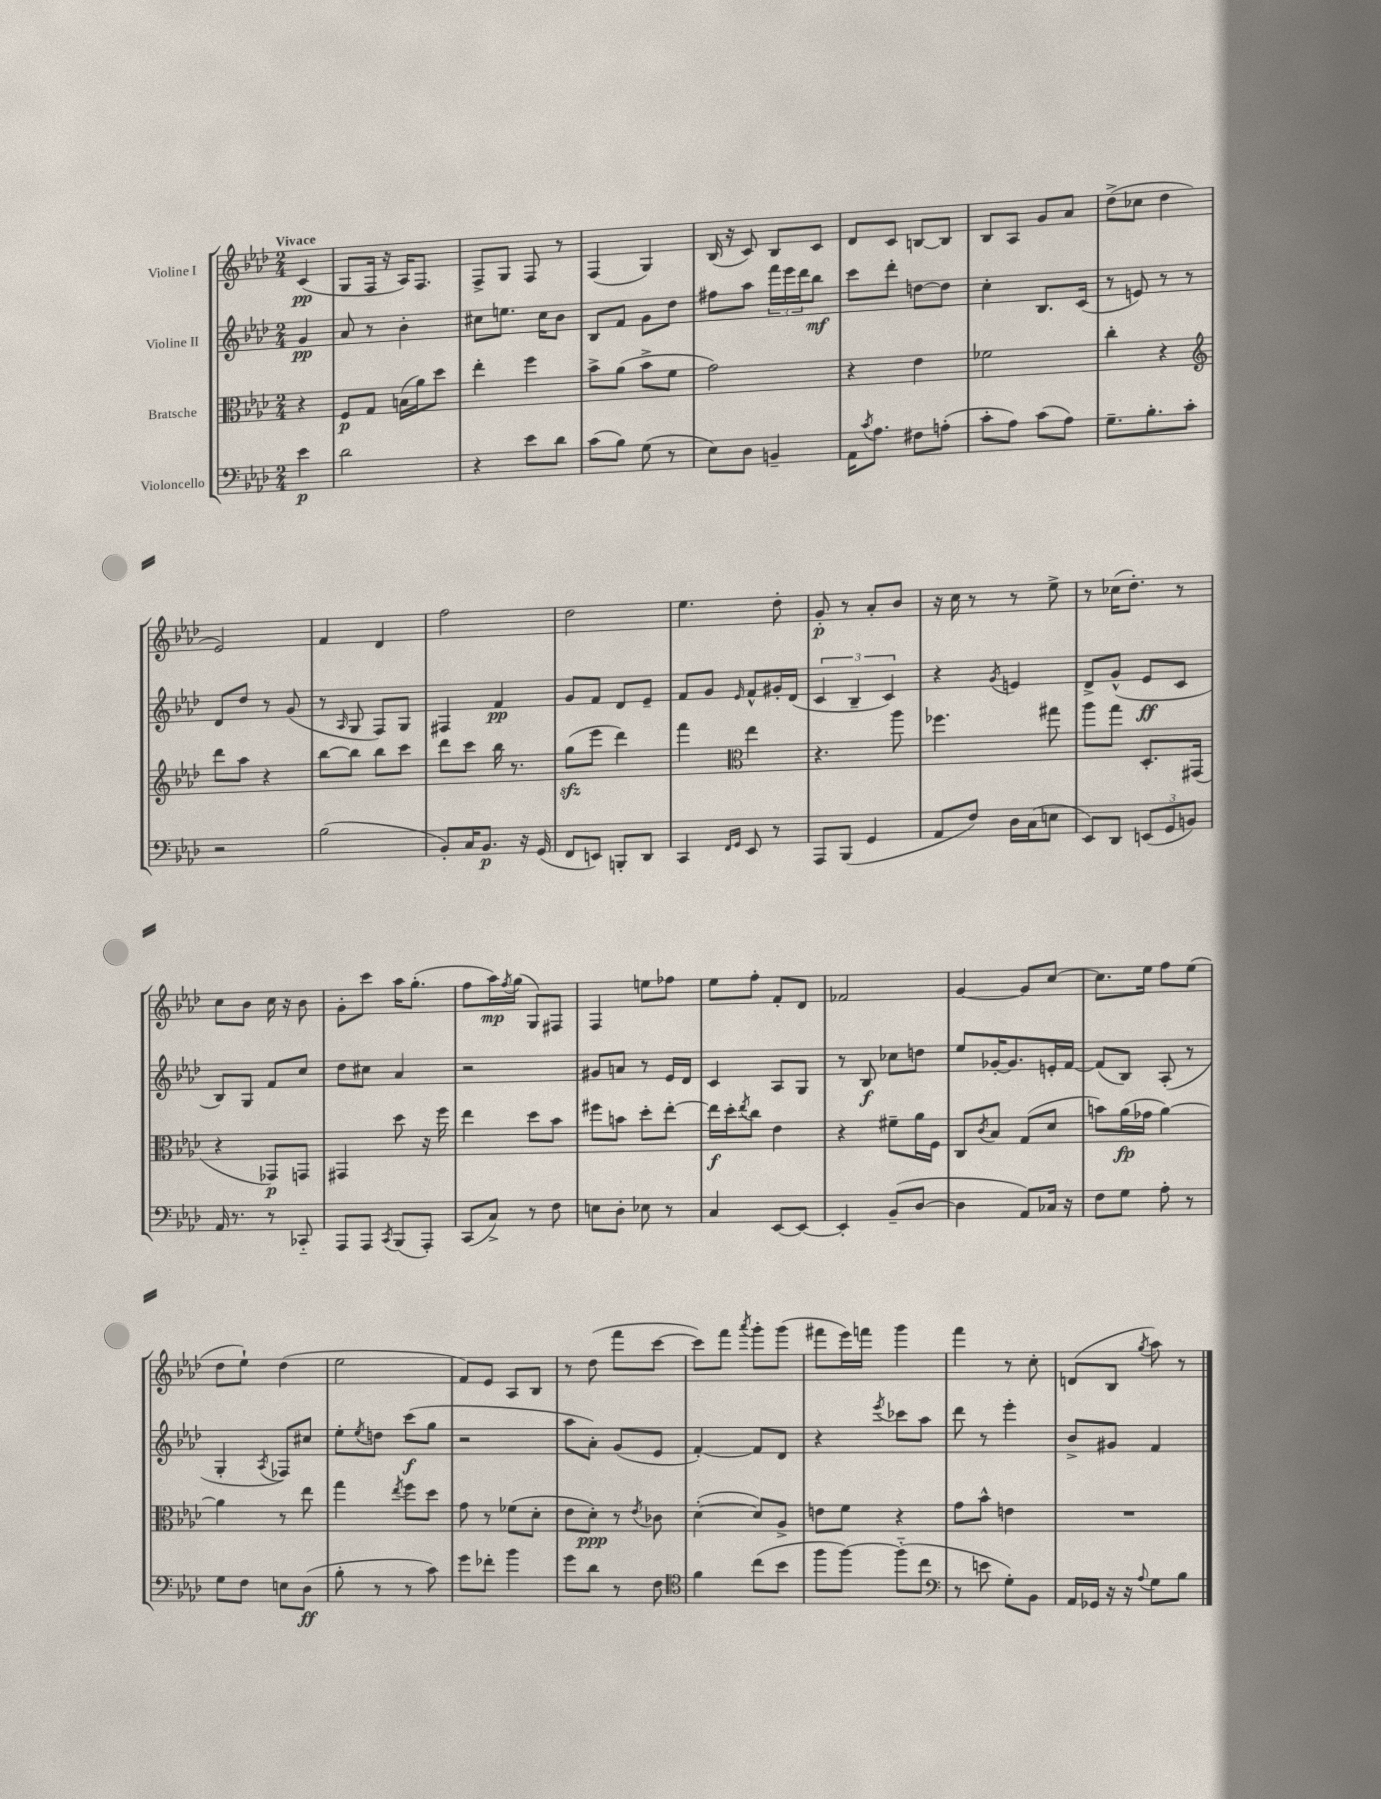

**kern	**dynam	**kern	**dynam	**kern	**dynam	**kern	**dynam
*part4	*part4	*part3	*part3	*part2	*part2	*part1	*part1
*staff4	*staff4	*staff3	*staff3	*staff2	*staff2	*staff1	*staff1
*I"Violoncello	*	*I"Bratsche	*	*I"Violine II	*	*I"Violine I	*
*clefF4	*	*clefC3	*	*clefG2	*	*clefG2	*
*k[b-e-a-d-]	*	*k[b-e-a-d-]	*	*k[b-e-a-d-]	*	*k[b-e-a-d-]	*
*M2/4	*	*M2/4	*	*M2/4	*	*M2/4	*
=	=	=	=	=	=	=	=
!	!	!	!	!	!	!LO:TX:a:B:t=Vivace	!
4e-\	p	4r	.	4g/	pp	(4c/	pp
=1	=1	=1	=1	=1	=1	=1	=1
2d-\	.	8F/L	p	8a-/	.	8G/L	.
.	.	8G/J	.	8r	.	16F/Jk	.
.	.	.	.	.	.	16r	.
.	.	(16Bn\LL	.	4b-'\	.	16A-/KL)	.
.	.	16a-\J)	.	.	.	8.F/J	.
.	.	8dd-\J	.	.	.	.	.
=2	=2	=2	=2	=2	=2	=2	=2
4r	.	4ee-'\	.	8cc#X\L	.	8F^/L	.
.	.	.	.	8.een\J	.	8G/J	.
8e-\L	.	4ff\	.	.	.	8F/	.
.	.	.	.	16cc#\KL	.	.	.
8d-\J	.	.	.	8b-\J	.	8r	.
=3	=3	=3	=3	=3	=3	=3	=3
(8c\L	.	8b-^\L	.	8B-/L	.	(4F/	.
8B-\J)	.	(8a-\J	.	8f/J	.	.	.
(8G\	.	8b-^\L	.	8g\L	.	4G/)	.
8r	.	8f\J	.	8dd-\J	.	.	.
=4	=4	=4	=4	=4	=4	=4	=4
8E-\L)	.	2g\)	.	8ff#X\L	.	(16B-/	.
.	.	.	.	.	.	16r	.
8D-\J	.	.	.	8aa-\J	.	8c/)	.
4BBn~/	.	.	.	24fff\LL	.	8B-/L	.
.	.	.	.	24eee-\	.	.	.
.	.	.	.	24ddd-\J	.	.	.
.	.	.	.	8bb-\J	mf	8c/J	.
=5	=5	=5	=5	=5	=5	=5	=5
16AA-\KL	.	4r	.	8ccc\L	.	8d-/L	.
8qc/	.	.	.	.	.	.	.
8.A-\J	.	.	.	.	.	.	.
.	.	.	.	8ddd-'\J	.	8c/J	.
8F#X\L	.	4e-\	.	[8ddn\L	.	[8Bn/L	.
(8An'\J	.	.	.	8dd\J]	.	8B/J]	.
=6	=6	=6	=6	=6	=6	=6	=6
8c'\L	.	2f-X\	.	4cc'\	.	8B-/L	.
8A-\J)	.	.	.	.	.	8A-/J	.
(8c\L	.	.	.	8.B-/L	.	8g/L	.
8A-\J)	.	.	.	.	.	8a-/J	.
.	.	.	.	(16c/Jk	.	.	.
=7	=7	=7	=7	=7	=7	=7	=7
8.G~\L	.	4cc'\	.	8r	.	(8dd-^\L	.
.	.	.	.	8en/)	.	8cc-X\J	.
8.B-'\	.	.	.	.	.	.	.
.	.	4r	.	8r	.	4dd-\	.
8c'\J	.	.	.	8r	.	.	.
!!LO:LB:g=z
=8	=8	=8	=8	=8	=8	=8	=8
*	*	*clefG2	*	*	*	*	*
2r	.	8ddd-\L	.	8d-/L	.	2e-/)	.
.	.	8aa-\J	.	8dd-/J	.	.	.
.	.	4r	.	8r	.	.	.
.	.	.	.	(8g/	.	.	.
=9	=9	=9	=9	=9	=9	=9	=9
(2B-\	.	[8bb-\L	.	8r	.	4f/	.
.	.	.	.	16qqA-/	.	.	.
.	.	8bb-\J]	.	8G/	.	.	.
.	.	8bb-\L	.	8F/L)	.	4d-/	.
.	.	8ccc\J	.	8G/J	.	.	.
=10	=10	=10	=10	=10	=10	=10	=10
8BB-'/L)	.	8ddd-\L	.	4F#X/	.	2ff\	.
16C/K	.	8ccc\J	.	.	.	.	.
8.BB-/J	p	.	.	.	.	.	.
.	.	16bb-\	.	4f/	pp	.	.
.	.	8.r	.	.	.	.	.
16r	.	.	.	.	.	.	.
(16GG/	.	.	.	.	.	.	.
=11	=11	=11	=11	=11	=11	=11	=11
8FF/L	.	(8ggzz\L	.	8g/L	.	2dd-\	.
8EEn/J)	.	8eee-\J	.	8f/J	.	.	.
8BBBn'/L	.	4ddd-\)	.	8d-/L	.	.	.
8DD-/J	.	.	.	8e-~/J	.	.	.
=12	=12	=12	=12	=12	=12	=12	=12
4CC/	.	4fff\	.	8f/L	.	4.ee-\	.
.	.	.	.	8g/J	.	.	.
16qqFF/LL	.	.	.	.	.	.	.
16qqGG/JJ	.	.	.	.	.	.	.
*	*	*clefC3	*	*	*	*	*
.	.	.	.	16qqe-/	.	.	.
8EE-/	.	4ee-\	.	8f^^/L	.	.	.
8r	.	.	.	16g#X'/L	.	8dd-'\	.
.	.	.	.	(16d-/JJ	.	.	.
=13	=13	=13	=13	=13	=13	=13	=13
8AAA-/L	.	4.r	.	6c/	.	8g'/	p
(8BBB-/J	.	.	.	.	.	8r	.
.	.	.	.	6B-~/	.	.	.
4GG/	.	.	.	.	.	8a-'/L	.
.	.	.	.	6c/)	.	.	.
.	.	8aa-\	.	.	.	8b-/J	.
=14	=14	=14	=14	=14	=14	=14	=14
8AA-/L	.	4.ff-X\	.	4r	.	16r	.
.	.	.	.	.	.	16cc\	.
8F/J)	.	.	.	.	.	8r	.
.	.	.	.	8qg/	.	.	.
16D-\LL	.	.	.	4en/	.	8r	.
(16C\J	.	.	.	.	.	.	.
8En\J	.	8gg#X\	.	.	.	8ee-^\	.
=15	=15	=15	=15	=15	=15	=15	=15
8EE-/L)	.	8aa-\L	.	8d-^/L	.	8r	.
8DD-/J	.	8gg\J	.	(8g^^/J	.	(16cc-X\KL	.
.	.	.	.	.	.	8.dd-'\J)	.
(12EEn/L	.	8.D-'/L	.	8e-/L	ff	.	.
12GG/	.	.	.	.	.	.	.
.	.	.	.	8c/J	.	8r	.
12BBn/J)	.	.	.	.	.	.	.
.	.	(16GG#X/Jk	.	.	.	.	.
!!LO:LB:g=z
=16	=16	=16	=16	=16	=16	=16	=16
16AA-/	.	4r	.	8B-/L)	.	8cc\L	.
8.r	.	.	.	.	.	.	.
.	.	.	.	8G/J	.	8b-\J	.
8r	.	8GG-X/L)	p	8f/L	.	16cc\	.
.	.	.	.	.	.	16r	.
8CC-X/	.	8GGn/J	.	8cc/J	.	8b-\	.
=17	=17	=17	=17	=17	=17	=17	=17
8AAA-/L	.	4GG#X/	.	8dd-\L	.	8g'\L	.
8AAA-/J	.	.	.	8cc#X\J	.	8ccc\J	.
8qCC/	.	.	.	.	.	.	.
(8BBB-/L	.	8dd-\	.	4a-/	.	16aa-\KL	.
.	.	.	.	.	.	(8.gg'\J	.
8AAA-'/J)	.	16r	.	.	.	.	.
.	.	16ff\	.	.	.	.	.
=18	=18	=18	=18	=18	=18	=18	=18
(8CC/L	.	4ee-\	.	2r	.	8ff\L	.
8C^/J)	.	.	.	.	.	16aa-\L)	mp
.	.	.	.	.	.	8qff/	.
.	.	.	.	.	.	(16gg\JJ	.
8r	.	8dd-\L	.	.	.	8G/L)	.
8F\	.	8b-\J	.	.	.	8F#X/J	.
=19	=19	=19	=19	=19	=19	=19	=19
8En\L	.	8ff#X\L	.	8g#X/L	.	4F/	.
8D-'\J	.	8bn\J	.	8an/J	.	.	.
8E-X\	.	8dd-'\L	.	8r	.	8een\L	.
8r	.	[8ee-'\J	.	16e-/LL	.	8ff-X\J	.
.	.	.	.	16d-/JJ	.	.	.
=20	=20	=20	=20	=20	=20	=20	=20
4C/	.	16ee-\LL]	f	4c/	.	8ee-\L	.
.	.	16dd-'\J	.	.	.	.	.
.	.	8qee-/	.	.	.	.	.
.	.	8cc\J	.	.	.	8ff'\J	.
[8EE-/L	.	4e-\	.	8A-/L	.	8f'/L	.
8EE-/J_	.	.	.	8G/J	.	8d-/J	.
=21	=21	=21	=21	=21	=21	=21	=21
4EE-'/]	.	4r	.	8r	.	2f-X/	.
.	.	.	.	8B-/	f	.	.
(8BB-~/L	.	8f#X~\L	.	8cc-X\L	.	.	.
[8D-/J	.	16a-\L	.	8ddn\J	.	.	.
.	.	16F\JJ	.	.	.	.	.
=22	=22	=22	=22	=22	=22	=22	=22
4D-\]	.	8C/L	.	8ee-/L	.	[4g/	.
.	.	8qc/	.	.	.	.	.
.	.	8B-/J	.	[16g-X'/K	.	.	.
.	.	.	.	8.g-/]	.	.	.
8AA-/L)	.	(8G/L	.	.	.	8g/L]	.
16C-X/Jk	.	8d-/J	.	16en'/L	.	[8cc/J	.
16r	.	.	.	[16f/JJ	.	.	.
=23	=23	=23	=23	=23	=23	=23	=23
8F\L	.	8bn\L)	.	(8f/L]	.	8.cc\L]	.
8G\J	.	(16a-\L	fp	8B-/J)	.	.	.
.	.	16g-X\JJ	.	.	.	16ee-\Jk	.
8A-'\	.	[4a-\)	.	(8A-'/	.	8ff\L	.
8r	.	.	.	8r	.	(8ee-\J	.
!!LO:LB:g=z
=24	=24	=24	=24	=24	=24	=24	=24
8G\L	.	4a-\]	.	4G'/	.	8dd-\L	.
8F\J	.	.	.	.	.	8ee-`\J)	.
.	.	.	.	8qA-/	.	.	.
8En\L	.	8r	.	8F-X/L)	.	(4dd-\	.
(8D-\J	ff	8ee-\	.	8cc#X/J	.	.	.
=25	=25	=25	=25	=25	=25	=25	=25
8B-'\	.	4gg\	.	8ee-'\L	.	2ee-\	.
.	.	.	.	8qee-/	.	.	.
8r	.	.	.	8ddn\J	.	.	.
.	.	8qee-/	.	.	.	.	.
8r	.	8ff\L	.	(8ccc\L	f	.	.
8c\)	.	8dd-\J	.	8gg\J	.	.	.
=26	=26	=26	=26	=26	=26	=26	=26
8g\L	.	8g\	.	2r	.	8f/L)	.
8f-X'\J	.	8r	.	.	.	8e-/J	.
4b-\	.	(8f-X\L	.	.	.	8A-/L	.
.	.	8d-'\J	.	.	.	8B-/J	.
=27	=27	=27	=27	=27	=27	=27	=27
8g\L	.	8e-\L	.	8aa-\L	.	8r	.
8d-\J	.	8d-'\J)	ppp	8a-'\J)	.	(8dd-\	.
8r	.	8r	.	(8g/L	.	8fff\L	.
.	.	8qe-/	.	.	.	.	.
8F\	.	8c-X\	.	8e-/J	.	[8ccc\J	.
=28	=28	=28	=28	=28	=28	=28	=28
*clefC4	*	*	*	*	*	*	*
4f\	.	([4d-'\	.	[4f'/)	.	8ccc\L])	.
.	.	.	.	.	.	8fff\J	.
.	.	.	.	.	.	8qaaa-/	.
(8cc\L	.	8d-/L])	.	8f/L]	.	8ggg'\L	.
8b-\J	.	8A-^/J	.	8d-/J	.	(8ggg\J	.
=29	=29	=29	=29	=29	=29	=29	=29
8ff\L	.	8en\L	.	4r	.	8fff#X\L	.
[8ff\J)	.	8f\J	.	.	.	16eee-\L)	.
.	.	.	.	.	.	16fffn\JJ	.
.	.	.	.	8qeee-/	.	.	.
(8ff\L]	.	4r	.	8ccc-X\L	.	4ggg\	.
8cc\J	.	.	.	8aa-\J	.	.	.
=30	=30	=30	=30	=30	=30	=30	=30
*clefF4	*	*	*	*	*	*	*
8r	.	8g\L	.	8ddd-\	.	4fff\	.
8en\	.	8b-^^\J	.	8r	.	.	.
8G'\L)	.	4en\	.	4eee-'\	.	8r	.
8BB-\J	.	.	.	.	.	8cc'\	.
=31	=31	=31	=31	=31	=31	=31	=31
16AA-/LL	.	2r	.	8b-^/L	.	(8dn/L	.
16GG-X/JJ	.	.	.	.	.	.	.
16r	.	.	.	8g#X/J	.	8B-/J	.
16r	.	.	.	.	.	.	.
8qqA-/	.	.	.	.	.	8qgg/	.
8G\L	.	.	.	4f/	.	8aa-\)	.
8B-\J	.	.	.	.	.	8r	.
==	==	==	==	==	==	==	==
*-	*-	*-	*-	*-	*-	*-	*-
